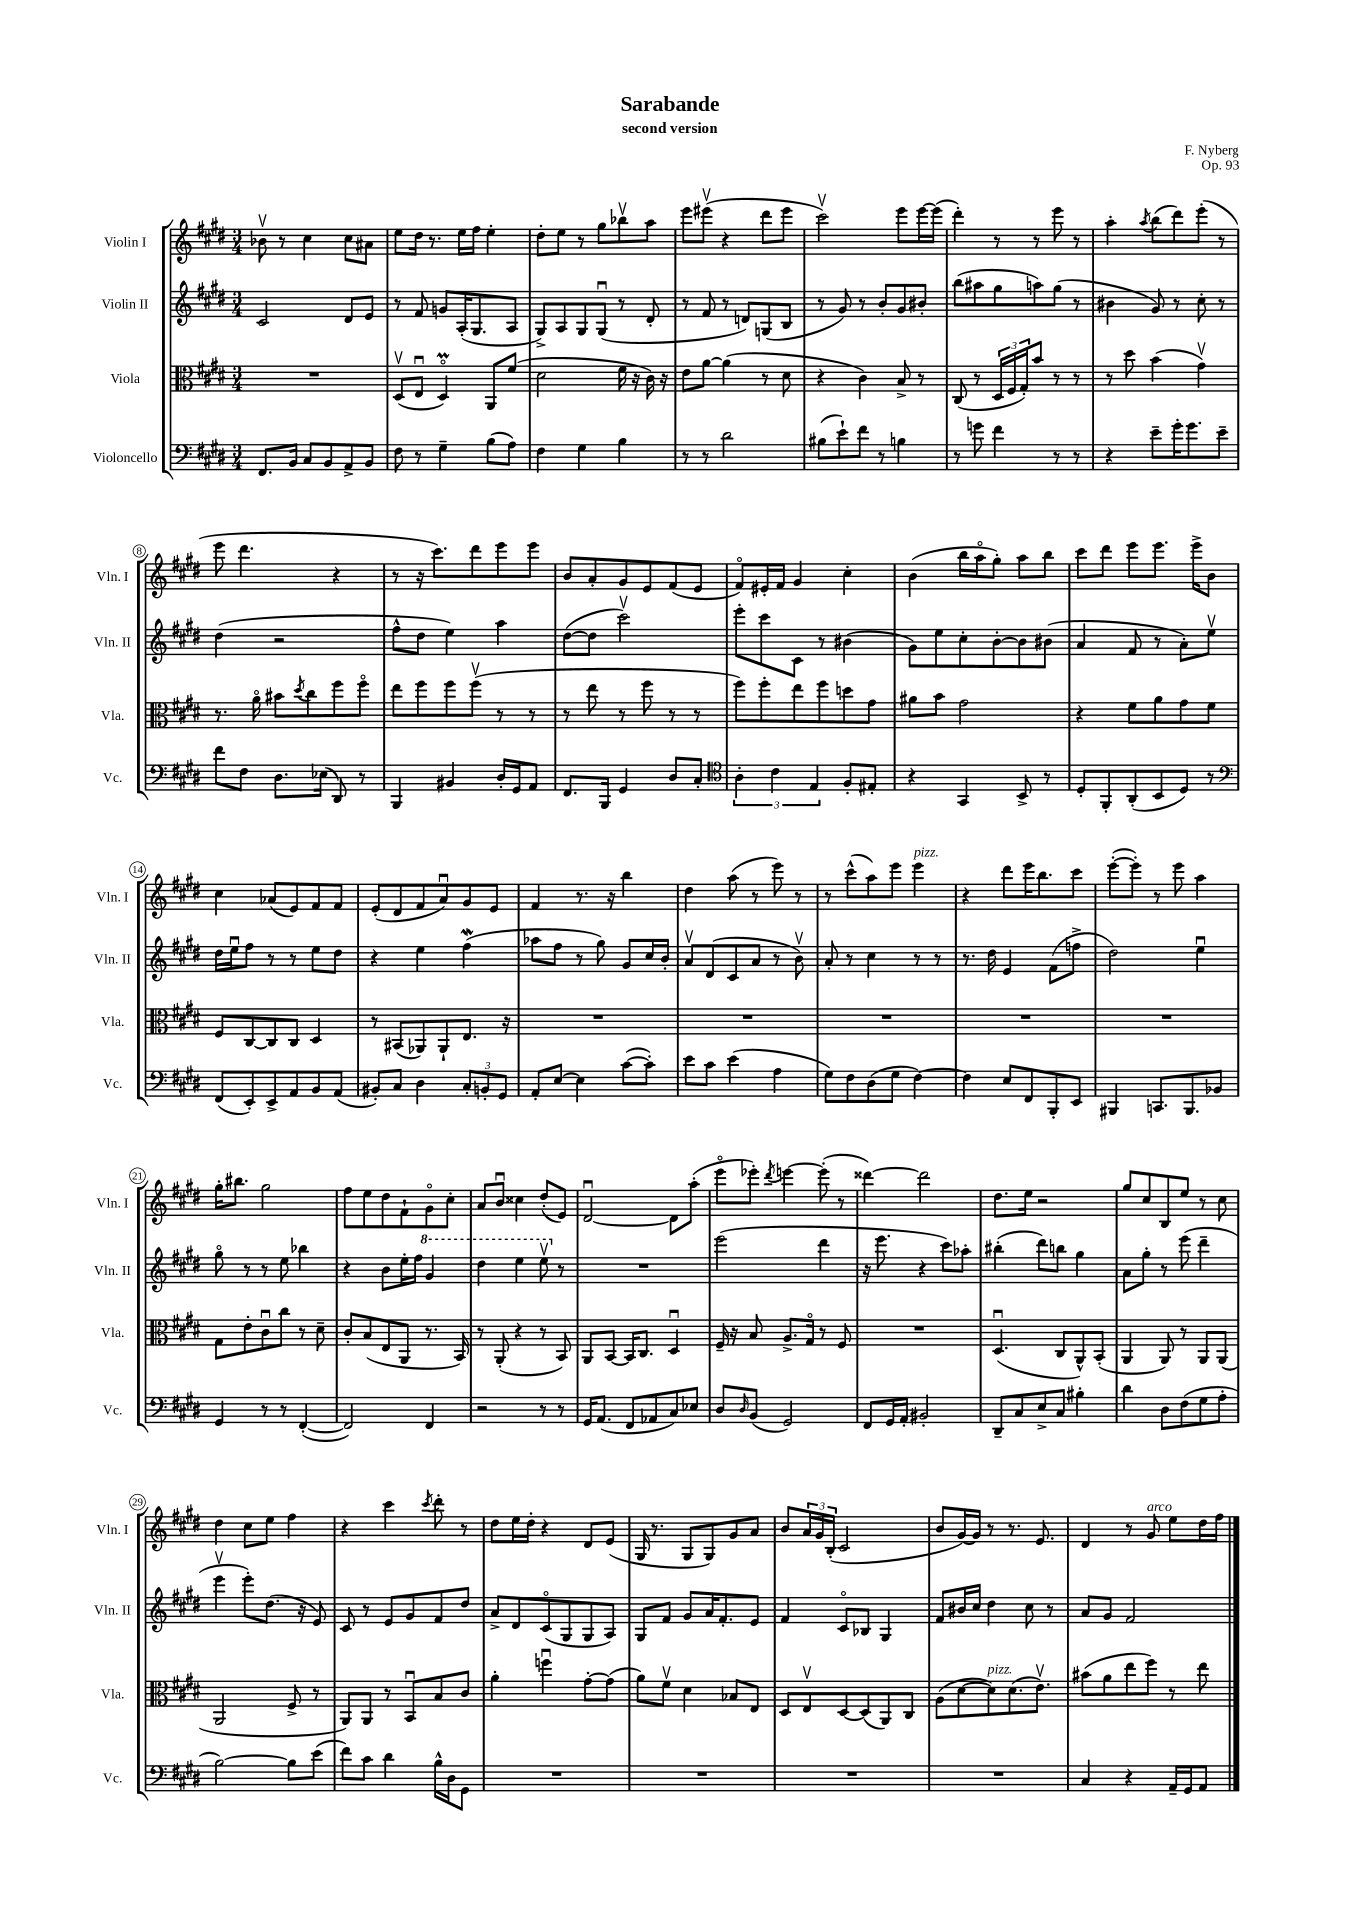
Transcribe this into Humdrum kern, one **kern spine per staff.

**kern	**kern	**kern	**kern
*staff4	*staff3	*staff2	*staff1
*clefF4	*clefC3	*clefG2	*clefG2
*k[f#c#g#d#]	*k[f#c#g#d#]	*k[f#c#g#d#]	*k[f#c#g#d#]
*M3/4	*M3/4	*M3/4	*M3/4
8.FF#/L	2.r	2c#/	8b-v\
.	.	.	8r
16BB/Jk	.	.	.
8C#/L	.	.	4cc#\
8BB/	.	.	.
8AA^/	.	8d#/L	8cc#\L
8BB/J	.	8e/J	8a#\J
=	=	=	=
8F#\	(8D#v/L	8r	8ee\L
8r	8Eu/J	8f#/	16dd#\Jk
.	.	.	8.r
4G#~\	4D#o/)	8g/L	.
.	.	(16A'/K	16ee\LL
.	.	8.G#/	16ff#\JJ
(8B\L	8AA/L	.	4ee'\
8A\J)	(8f#/J	8A/J	.
=	=	=	=
4F#\	2d#\	8G#^/L)	8dd#'\L
.	.	8A/	8ee\J
4G#\	.	8G#/	8r
.	.	(8G#u/J	8gg#\L
4B\	16f#\	8r	8bb-v\
.	16r	.	.
.	16c#\)	8d#'/	8aa\J
.	16r	.	.
=	=	=	=
8r	8e\L	8r	8eee\L
8r	[8a\J	8f#/	(8eee#v\J
2d#\	(4a\]	8r	4r
.	.	8d/L)	.
.	8r	(8G/	8ddd#\L
.	8d#\	8B/J	8eee#\J
=	=	=	=
(8B#\L	4r	8r	2ccc#v\)
8e`\)	.	8g#/)	.
8f#\J	4c#\)	8r	.
8r	.	8b'/L	.
4B\	8B^/	8g#/	8eee\L
.	8r	8b#'/J	[16eee\L
.	.	.	(16eee\]JJ
=	=	=	=
8r	(8C#/	(8bb\L	4ddd#'\)
8g\	8r	8aa#\	.
4f#\	24D#/LL	8gg#\	8r
.	24F#/	.	.
.	24G#'/J)	.	.
.	8b/J	8aa\)	8r
8r	8r	(8gg#\J	8eee\
8r	8r	8r	8r
=	=	=	=
4r	8r	4b#\	4aa'\
.	8dd#\	.	.
.	.	.	8qaa/
8e~\L	(4b\	8g#/)	(8bb\L
16g#'\K	.	8r	8ddd#\)
8.g#\	.	.	.
.	4g#v\)	8cc#'\	(8eee'\J
8e~\J	.	8r	8r
=	=	=	=
8f#\L	8.r	(4dd#\	8eee\
8F#\J	.	.	4.ddd#\
.	16ao\	.	.
8.D#\L	8b#\L	2r	.
.	8qdd#/	.	.
.	8cc#\	.	.
(16E-\Jk	.	.	.
8DD#/)	8ff#\	.	4r
8r	8ff#o\J	.	.
=	=	=	=
4BBB/	8ee\L	8ff#^^\L	8r
.	8ff#\	8dd#\J	16r
.	.	.	8.ccc#\L)
4BB#/	8ff#\	4ee\)	.
.	(8ff#v\J	.	8ddd#\
16D#'/LL	8r	4aa\	8eee\
16GG#/J	.	.	.
8AA/J	8r	.	8eee\J
=	=	=	=
8.FF#/L	8r	([8dd#\L	8b/L
.	8ee\	8dd#\]J	8a'/
16BBB/Jk	.	.	.
4GG#/	8r	2ccc#v\)	8g#/
.	8ff#\	.	8e/
8D#/L	8r	.	(8f#/
8C#'/J	8r	.	8e/J
=	=	=	=
*clefC4	*	*	*
6A'\	8ff#\L)	8eee'\L	8f#o/L)
.	8ff#'\	8ccc#\	16e#'/L
6c#\	.	.	.
.	.	.	16f#/JJ
.	8ee\	8c#\J	4g#/
6E/	.	.	.
.	8ff#\	8r	.
8F#'/L	8dd\	(4b#\	4cc#'\
8E#'/J	8g#\J	.	.
=	=	=	=
4r	8a#\L	8g#\L)	(4b\
.	8b\J	8ee\	.
4GG#/	2g#\	8cc#'\	16bb\LL
.	.	.	16aao\J
.	.	[8b'\	8gg#'\J)
8BB^/	.	8b\]	8aa\L
8r	.	(8b#\J	8bb\J
=	=	=	=
8D#'/L	4r	4a/	8ccc#\L
8FF#'/	.	.	8ddd#\J
(8AA'/	8f#\L	8f#/	8eee\L
8BB/	8a\	8r	8.eee\J
8D#/J)	8g#\	8a'\L)	.
.	.	.	16eee^\LK
8r	8f#\J	8eev\J	8b\J
=	=	=	=
*clefF4	*	*	*
(8FF#/L	8F#/L	16dd#\LL	4cc#\
.	.	16eeu\J	.
8EE'/)	[8C#/	8ff#\J	.
8EE^/	8C#/]	8r	(8a-/L
8AA/	8C#/J	8r	8e/)
8BB/	4D#/	8ee\L	8f#/
(8AA/J	.	8dd#\J	8f#/J
=	=	=	=
8BB#'/L)	8r	4r	(8e'/L
8C#/J	(8BB#/L	.	8d#/
4D#\	8AA-/)	4ee\	8f#/
.	8AA-`/	.	8au/)
12C#'/L	8.E/J	(4ff#\	8g#/
12BB'/	.	.	.
.	.	.	8e/J
12GG#/J	.	.	.
.	16r	.	.
=	=	=	=
8AA'/L	2.r	8aa-\L	4f#/
[8E/J	.	8ff#\J	.
4E\]	.	8r	8.r
.	.	8gg#\)	.
.	.	.	16r
([8c#\L	.	8g#/L	4bb\
8c#'\]J)	.	16cc#/L	.
.	.	16b'/JJ	.
=	=	=	=
8e\L	2.r	8av/L	4dd#\
8c#\J	.	(8d#/	.
(4e\	.	8c#/	(8aa\
.	.	8a/J	8r
4A\	.	8r	8eee\)
.	.	8bv\)	8r
=	=	=	=
8G#\L)	2.r	8a'/	8r
8F#\	.	8r	(8ccc#^^\L
(8D#\	.	4cc#\	8aa\)
8G#\J	.	.	8eee\J
[4F#\)	.	8r	4eee\
.	.	8r	.
=	=	=	=
4F#\]	2.r	8.r	4r
.	.	16dd#\	.
8E/L	.	4e/	8ddd#\L
8FF#/	.	.	16eee\K
.	.	.	8.bb\
8BBB'/	.	(8f#\L	.
8EE/J	.	8ff^\J	8ccc#\J
=	=	=	=
4BBB#/	2.r	2dd#\)	([8eee'\L
.	.	.	8eee'\]J)
8.CC/L	.	.	8r
.	.	.	8eee\
8.BBB#/	.	.	.
.	.	4eeu\	4aa\
8BB-/J	.	.	.
=	=	=	=
4GG#/	8G#\L	8gg#o\	16gg#'\LK
.	.	.	8.bb#\J
.	8e'\	8r	.
8r	8c#u\	8r	2gg#\
8r	8cc#\J	8ee\	.
([4FF#'/	8r	4bb-\	.
.	8d#~\	.	.
=	=	=	=
2FF#/])	8c#'/L	4r	8ff#\L
.	(8B/	.	8ee\
.	8E/	8b\L	8dd#\
.	8AA/J	16ee'\L	8f#`\
.	.	16ff#\JJ	.
4FF#/	8.r	4gg#/	8g#o\
.	.	.	8cc#'\J
.	16BB/)	.	.
=	=	=	=
2r	8r	4ddd#\	8a/L
.	(8AA'/	.	8bu/J
.	4r	4eee\	4cc##\
8r	8r	8eeev\	(8dd#'/L
8r	8BB/)	8r	8e/J)
=	=	=	=
16GG#/LK	8AA/L	2.r	[2d#u/
(8.AA/J	.	.	.
.	[8BB/J	.	.
8FF#/L	16BB/]LK	.	.
.	8.C#/J	.	.
8AA-/	.	.	.
8C#/)	4D#u/	.	8d#\]L
8E-/J	.	.	(8aa'\J
=	=	=	=
8D#/L	16F#~/	(2eee\	8eeeo\L
.	16r	.	.
16qqD#/	.	.	.
(8BB/J	8B/	.	8eee-'\J)
.	.	.	8qddd#/
2GG#/)	8.A^/L	.	[4eee\
.	16G#o/Jk	.	.
.	8r	4ddd#\	(8eee'\]
.	8F#/	.	8r
=	=	=	=
8FF#/L	2.r	16r	[4ddd##\)
.	.	8.eee\	.
16GG#/L	.	.	.
16AA'/JJ	.	.	.
2BB#'/	.	4r	2ddd##\]
.	.	8ccc#\L)	.
.	.	8aa-'\J	.
=	=	=	=
8DD#~/L	(4.D#u/	(4bb#'\	8.dd#\L
8C#/	.	.	.
.	.	.	16ee\Jk
8E^/	.	8ddd#\L)	2r
8C#/J	8C#/L	8bb\J	.
4B#'\	8AA^^/)	4gg#\	.
.	(8BB'/J	.	.
=	=	=	=
4d#\	4AA/	8a\L	8gg#/L
.	.	8gg#'\J	8cc#/
8D#\L	8AA/)	8r	8B/
(8F#\	8r	(8eee\	8ee/J
8G#\	8AA/L	4ddd#~\	8r
8A'\J	(8AA/J	.	8cc#\
=	=	=	=
[2B\)	2AA/	4eeev\	4dd#\
.	.	8eee'\L)	8cc#\L
.	.	(8.dd#\J	8ee\J
8B\]L	8F#^/	.	4ff#\
.	.	16r	.
(8e\J	8r	8e/)	.
=	=	=	=
8f#\L)	8AA/L)	8c#/	4r
8c#\J	8AA/J	8r	.
4d#\	8r	8e/L	4ccc#\
.	8BBu/L	8g#/	.
.	.	.	8qccc#/
16B^^\LL	8B/	8f#/	8ddd#'\
16D#\J	.	.	.
8GG#\J	8c#/J	8dd#/J	8r
=	=	=	=
2.r	4a'\	8a^/L	8dd#\L
.	.	8d#/	16ee\L
.	.	.	16dd#'\JJ
.	4ffu\	(8c#o/	4r
.	.	8G#/	.
.	[8g#'\L	8G#/	8d#/L
.	(8g#\]J	8A/J)	(8e/J
=	=	=	=
2.r	8a\L)	8G#/L	16G#/
.	.	.	8.r
.	8f#v\J	8f#/J	.
.	4d#\	8g#/L	8G#/L
.	.	16a/K	8G#/)
.	.	8.f#'/	.
.	8B-/L	.	8g#/
.	8E/J	8e/J	8a/J
=	=	=	=
2.r	8D#/L	4f#/	8b/L
.	8Ev/	.	24a/L
.	.	.	24g#/
.	.	.	(24B'/JJ
.	[8D#/	8c#o/L	2c#/
.	(8D#/]	8B-/J	.
.	8AA/)	4G#/	.
.	8C#/J	.	.
=	=	=	=
2.r	(8A\L	8f#/L	8b/L
.	[8d#\	16b#/L	[16g#/L)
.	.	16cc#/JJ	16g#/]JJ
.	8d#\])	4dd#\	8r
.	(8.d#\	.	8.r
.	.	8cc#\	.
.	8.ev\J)	.	8.e/
.	.	8r	.
=	=	=	=
4C#/	(8b#\L	8a/L	4d#/
.	8a\	8g#/J	.
4r	8ee\	2f#/	8r
.	8ff#\J)	.	8g#/
16AA~/LL	8r	.	8ee\L
16GG#/J	.	.	.
8AA/J	8ee\	.	16dd#\L
.	.	.	16ff#\JJ
==	==	==	==
*-	*-	*-	*-
